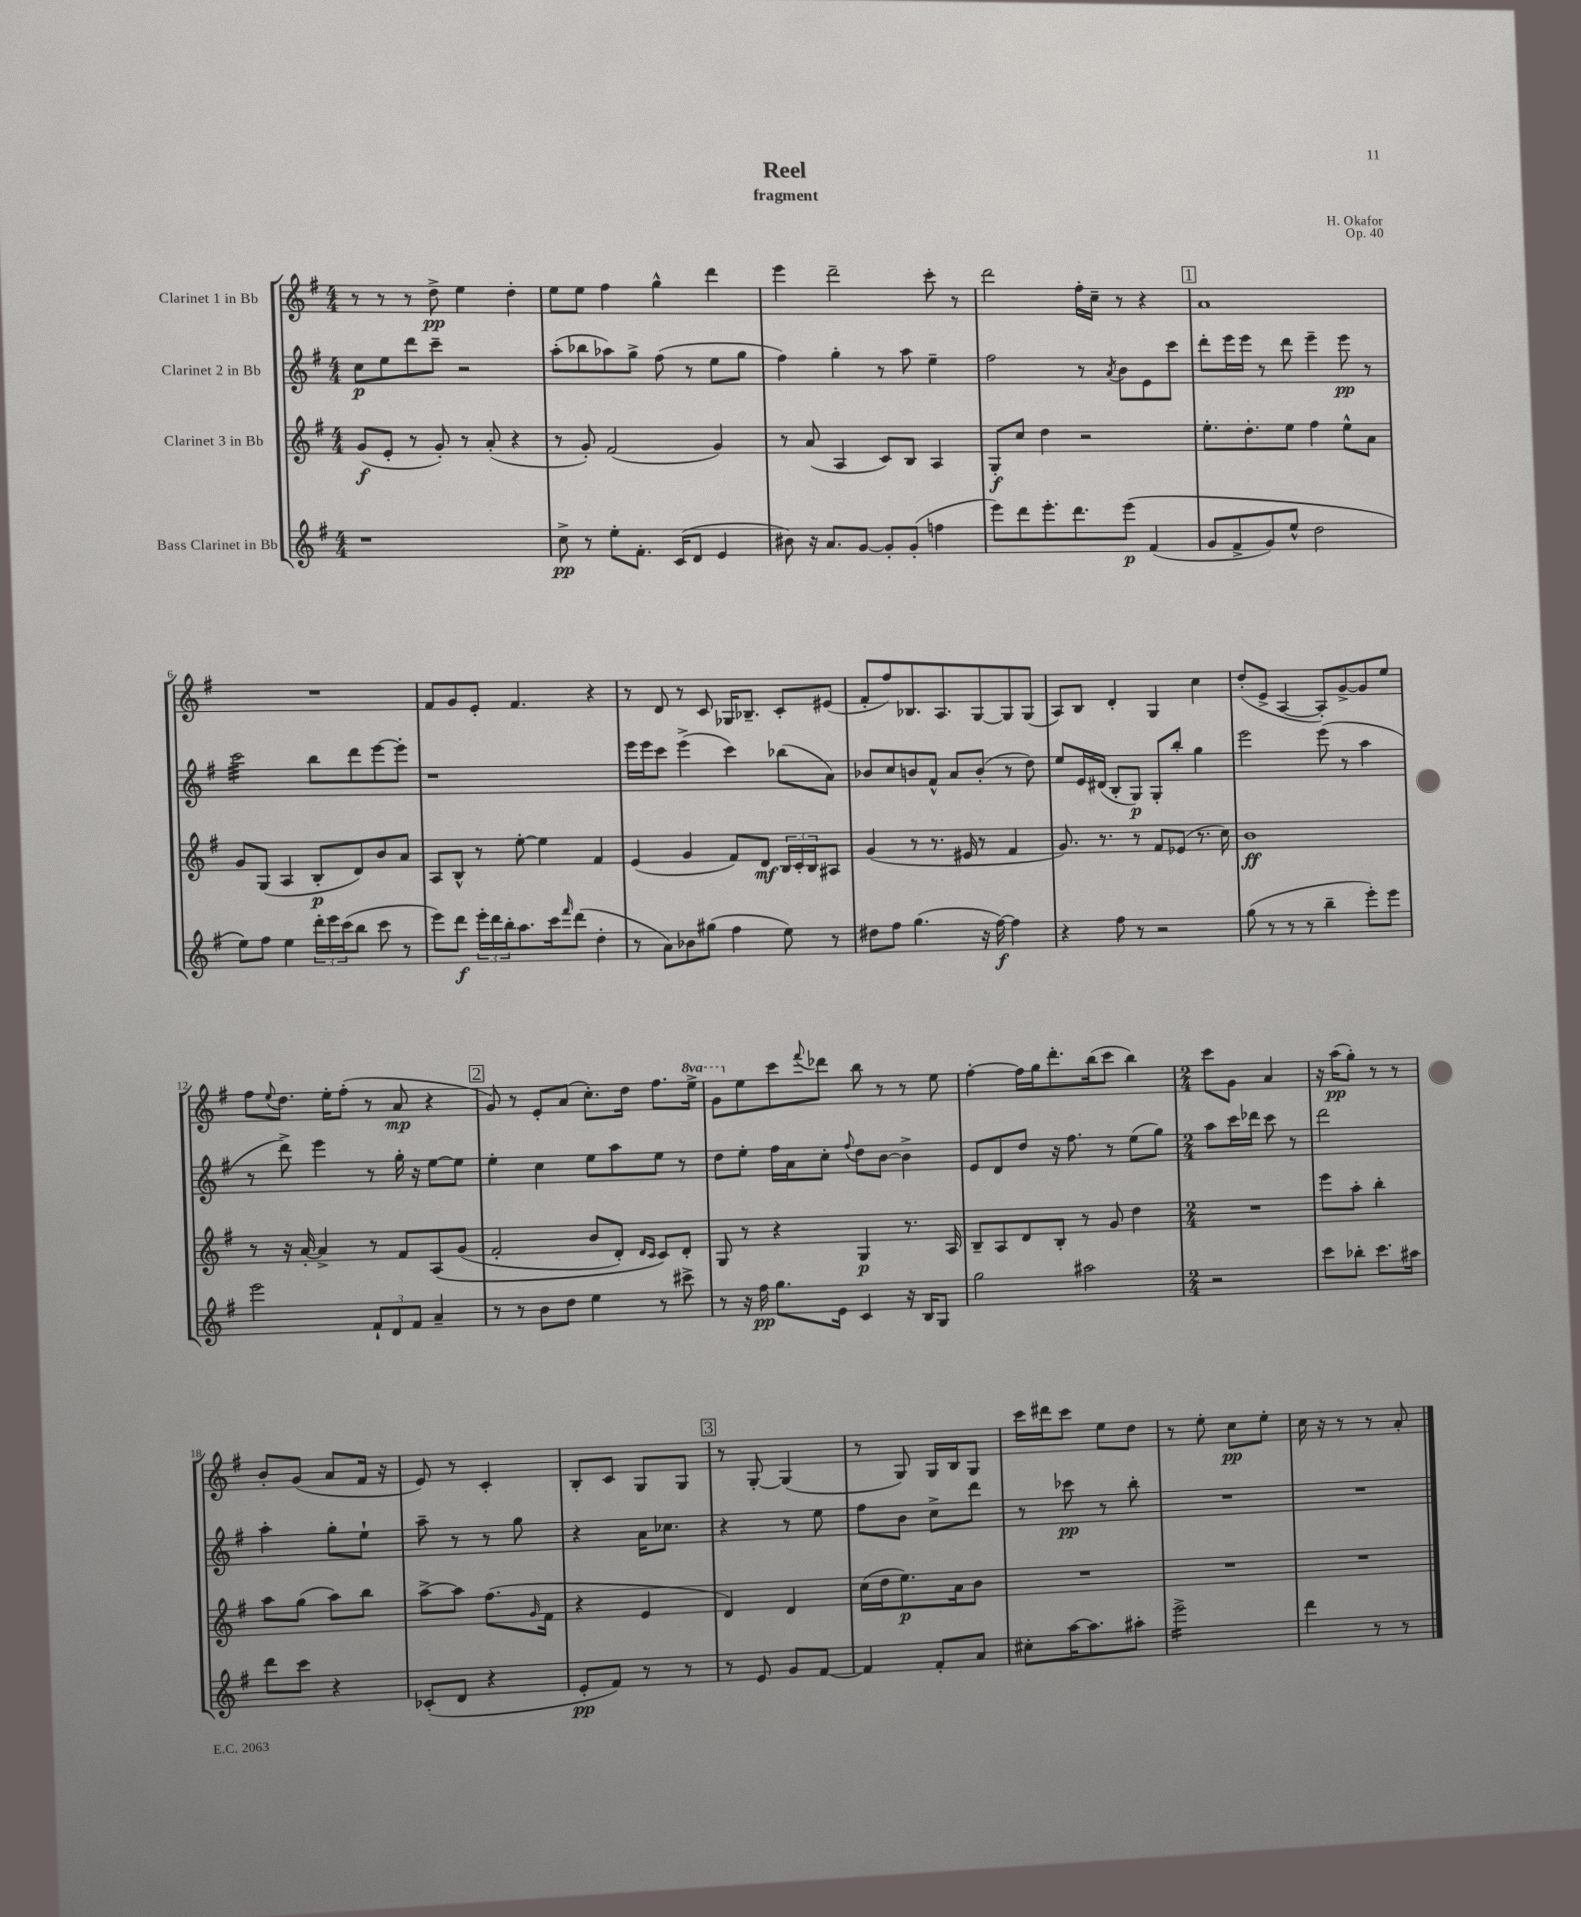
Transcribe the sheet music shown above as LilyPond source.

\header { title = "Reel" composer = "H. Okafor" subtitle = "fragment" opus = "Op. 40" }
<<
\new StaffGroup <<
\new Staff = "s0" \with { instrumentName = "Clarinet 1 in Bb" } {
    \clef treble \key g \major \numericTimeSignature \time 4/4 \set Staff.ottavationMarkups = #ottavation-simple-ordinals
    r8 r8 r8 d''8->\pp e''4 d''4-. |
    e''8 e''8 fis''4 g''4-^ d'''4 |
    e'''4 d'''2-- c'''8-. r8 |
    d'''2 fis''16-. c''16-- r8 r4 |
    \mark \markup { \box "1" } a'1 |
    R1 |
    fis'8 g'8 e'8-. fis'4. r4 |
    r8 d'8 r8 c'8 ges16 bes8.-- c'8-. eis'8( |
    fis'8-. fis''8) bes8. a8. g8~ g8 g8( |
    a8) b8 d'4-. g4 c''4 |
    d''8-.( e'8-> a4~ a8-.) g'8~-> g'8 e''8 |
    fis''8 \appoggiatura { e''8 } d''8. e''16-. fis''8-.( r8 a'8\mp r4 |
    \mark \markup { \box "2" } g'8) r8 e'8-. a'8( c''8.-.) d''16 fis''8. \ottava #1 e'''16-> |
    g''8 \ottava #0 e''8 c'''8 \appoggiatura { fis'''8 } des'''8 b''8 r8 r8 e''8 |
    fis''4~-. fis''16 g''16 d'''8.-. b''16( c'''8 b''4) |
    \numericTimeSignature \time 2/4 c'''8 g'8 a'4 |
    r16 a''16\pp( g''8-.) r8 r8 |
    b'8-. g'8( a'8 fis'16 r16 |
    e'8) r8 c'4-. |
    b8-. c'8 g8 g8 |
    \mark \markup { \box "3" } r8 g8~-. g4( |
    r8 g8) g16 b16 g8 |
    c'''16 dis'''16 c'''8 e''8 d''8 |
    r8 e''8-. c''8\pp e''8-. |
    c''16 r16 r8 r8 a'8-. \bar "|." |
}
\new Staff = "s1" \with { instrumentName = "Clarinet 2 in Bb" } {
    \clef treble \key g \major \numericTimeSignature \time 4/4
    c''8\p e''8 d'''8 c'''8-- r2 |
    a''8-.( bes''8 aes''8) g''8-> fis''8( r8 e''8 g''8 |
    fis''4) g''4-. r8 a''8 e''4-- |
    fis''2 r8 \acciaccatura { a'8 } b'8 e'8 c'''8 |
    \mark \markup { \box "1" } d'''8-. e'''16 e'''16 r8 d'''8 e'''4-- e'''8\pp r8 |
    c'''2:32 b''8 d'''8 e'''8~ e'''8-. |
    r1 |
    e'''16 e'''16 c'''8 e'''4->( c'''4) bes''8( a'8) |
    bes'8 c''8 b'8 fis'8-^ a'8 b'8-.( r8 d''8) |
    e''8 e'16 dis'16( b8-. g8\p) g8-. b''8-. g''4 |
    e'''2 e'''8( r8 a''4 |
    r8 d'''8->) e'''4 r8 g''16-. r16 e''8~ e''8 |
    \mark \markup { \box "2" } e''4-. c''4 e''8 a''8 e''8 r8 |
    d''8 e''8-. fis''16 a'16 c''8-. \appoggiatura { fis''8 } d''8 b'8~ b'4-> |
    e'8 d'8 d''8 r16 fis''8. r8 e''8( g''8) |
    \numericTimeSignature \time 2/4 a''8 c'''16 des'''16 c'''8 r8 |
    d'''2 |
    a''4-. g''8-. e''8-! |
    a''8-- r8 r8 g''8 |
    r4 a'16 ces''8. |
    \mark \markup { \box "3" } r4 r8 e''8 |
    fis''8 b'8 c''8-> d'''8 |
    r8 ces'''8\pp r8 b''8-. |
    R2 |
    R2 \bar "|." |
}
\new Staff = "s2" \with { instrumentName = "Clarinet 3 in Bb" } {
    \clef treble \key g \major \numericTimeSignature \time 4/4
    g'8\f( e'8-. r8 g'8-.) r8 a'8-.( r4 |
    r8 g'8-.) fis'2( g'4) |
    r8 a'8( a4 c'8) b8 a4 |
    g8-.\f c''8 d''4 r2 |
    \mark \markup { \box "1" } e''8.-. d''8.-. e''8 fis''4 e''8-^ a'8 |
    g'8 g8( a4 b8-.\p d'8) b'8 a'8 |
    a8 b8-^ r8 e''8~-. e''4 fis'4 |
    e'4( g'4 fis'8) d'8\mf \tuplet 3/2 { b16 c'16-. b16 } ais8 |
    g'4( r8 r8. eis'16 r8 fis'4 |
    g'8.) r8. r8 fis'8 ees'8( r8. c''16) |
    b'1\ff |
    r8 r16 a'16~-. a'4-> r8 fis'8 a8\( g'8( |
    \mark \markup { \box "2" } fis'2-. b'8 d'8-.) \grace { d'16 c'16 } c'8\) d'8-. |
    g8 r8 r4 g4\p r8. a16 |
    b8-- a8 d'8 b8-. r8 g'8 d''4 |
    \numericTimeSignature \time 2/4 R2 |
    e'''8 a''8-. b''4-. |
    a''8 g''8( a''8) b''8 |
    a''8~-> a''8 fis''8.( \grace { g'16 } fis'16 |
    r4 e'4 |
    \mark \markup { \box "3" } d'4) d'4 |
    c''16( d''16 e''8.\p) a'16 b'8 |
    R2 |
    R2 |
    R2 \bar "|." |
}
\new Staff = "s3" \with { instrumentName = "Bass Clarinet in Bb" } {
    \clef treble \key g \major \numericTimeSignature \time 4/4
    r1 |
    c''8->\pp r8 e''8-. fis'8.-. c'16( d'8 e'4 |
    bis'8) r16 a'8. g'8~ g'8-. g'8-.( f''4 |
    e'''8) d'''8 e'''8.-. d'''8. e'''8\p\( fis'4( |
    \mark \markup { \box "1" } g'8 fis'8-> g'8) e''8-^ d''2 |
    e''8\) fis''8 e''4 \tuplet 3/2 { d'''16-. e'''16 c'''16( } b''8 c'''8 r8 |
    e'''8) d'''8\f \tuplet 3/2 { e'''16-. d'''16 b''16-. } a''8. c'''16 \grace { fis'''16 } d'''8( d''4-. |
    r8 a'8) bes'8 gis''8( fis''4 e''8) r8 |
    dis''8 fis''8 g''4.( r16 fis''16~\f) fis''4 |
    r4 fis''8 r8 r2 |
    g''8( r8 r8 r8 b''4-- e'''8-.) e'''8 |
    e'''2 \tuplet 3/2 { fis'8-! d'8 fis'8 } a'4-- |
    \mark \markup { \box "2" } r8 r8 b'8 d''8 e''4 r8 cis'''8-> |
    r8 r16 fis''16\pp g''8. e'16 c'4 r16 b16 g8 |
    g''2 ais''2 |
    \numericTimeSignature \time 2/4 r2 |
    c'''8 bes''8-. c'''8. ais''16 |
    d'''8 c'''8 r4 |
    ces'8-.( d'8 r4 |
    e'8-.\pp fis'8) r8 r8 |
    \mark \markup { \box "3" } r8 e'8 g'8 fis'8~ |
    fis'4 fis'8-. a'8 |
    cis''8-. a''16~ a''8. ais''8-. |
    e'''2:16-> |
    d'''4 r8 r8 \bar "|." |
}
>>
>>
